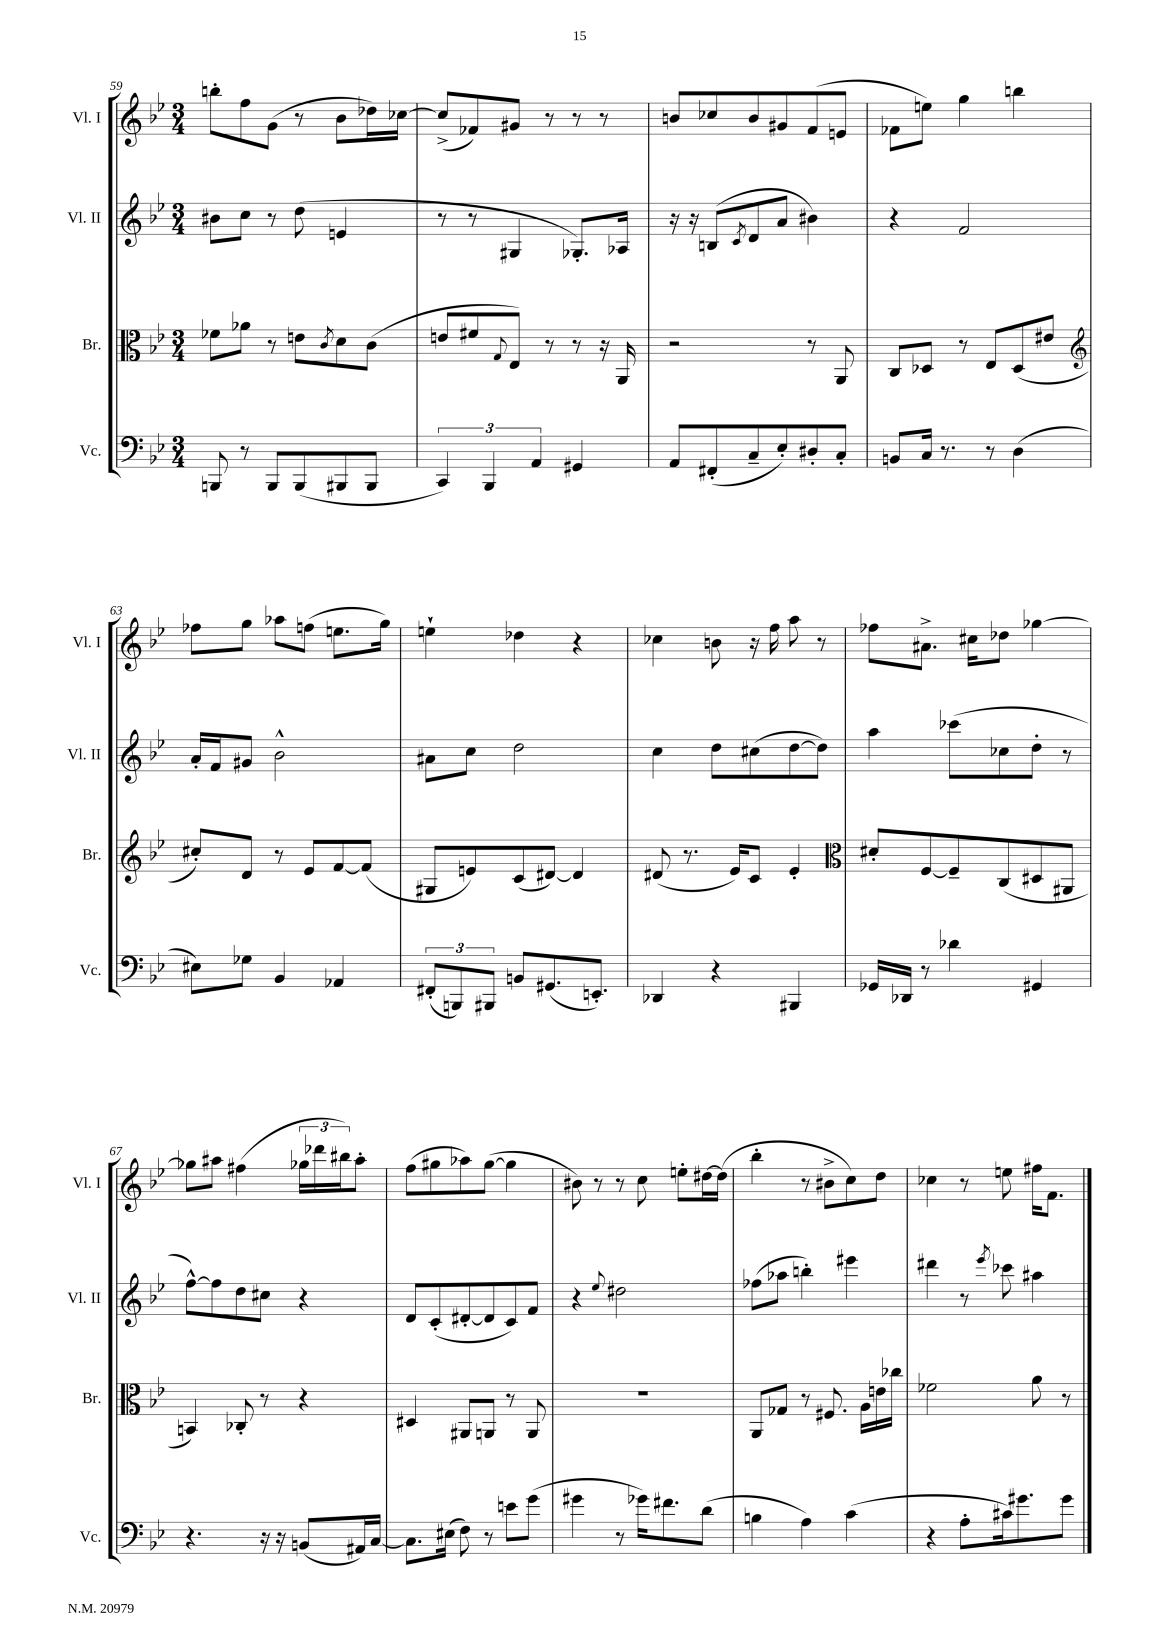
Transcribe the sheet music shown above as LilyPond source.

<<
\new StaffGroup <<
\new Staff = "s0" \with { instrumentName = "Vl. I" shortInstrumentName = "Vl. I" } {
    \clef treble \key bes \major \numericTimeSignature \time 3/4
    b''8-. f''8 g'8( r8 bes'8 des''16) ces''16~ |
    ces''8->( fes'8) gis'8 r8 r8 r8 |
    b'8 ces''8 b'8 gis'8 f'8( e'8 |
    fes'8 e''8) g''4 b''4 |
    fes''8 g''8 aes''8 f''8( e''8. g''16) |
    e''4-! des''4 r4 |
    ces''4 b'8 r16 f''16 a''8 r8 |
    fes''8 ais'8.-> cis''16 des''8 ges''4~ |
    ges''8 ais''8 fis''4( \tuplet 3/2 { ges''16 des'''16 bis''16) } ais''8-. |
    f''8( gis''8 aes''8) gis''8~( gis''4 |
    bis'8) r8 r8 c''8 e''8-. dis''16~ dis''16( |
    bes''4-. r8 bis'8-> c''8) d''8 |
    ces''4 r8 e''8 fis''16 f'8. \bar "|." |
}
\new Staff = "s1" \with { instrumentName = "Vl. II" shortInstrumentName = "Vl. II" } {
    \clef treble \key bes \major \numericTimeSignature \time 3/4
    bis'8 c''8 r8 d''8( e'4 |
    r8 r8 gis4 ges8.-.) aes16 |
    r16 r16 b8( \acciaccatura { c'8 } d'8 a'8 bis'4) |
    r4 f'2 |
    a'16-. f'16 gis'8 bes'2-^ |
    ais'8 c''8 d''2 |
    c''4 d''8 cis''8( d''8~ d''8) |
    a''4 ces'''8( ces''8 d''8-. r8 |
    f''8~-^) f''8 d''8 cis''8 r4 |
    d'8 c'8-.( dis'8~-. dis'8 c'8) f'8 |
    r4 \appoggiatura { ees''8 } dis''2 |
    fes''8( aes''8 b''4-.) eis'''4 |
    dis'''4 r8 \acciaccatura { ees'''8 } ces'''8 ais''4 \bar "|." |
}
\new Staff = "s2" \with { instrumentName = "Br." shortInstrumentName = "Br." } {
    \clef alto \key bes \major \numericTimeSignature \time 3/4
    fes'8 aes'8 r8 e'8 \acciaccatura { c'8 } d'8 c'8( |
    e'8 fis'8 \appoggiatura { g8 } ees8) r8 r8 r16 a,16 |
    r2 r8 a,8 |
    c8 des8 r8 ees8 des8( eis'8 |
    \clef treble cis''8-.) d'8 r8 ees'8 f'8~ f'8( |
    gis8 e'8) c'8( dis'8~) dis'4 |
    dis'8( r8. ees'16) c'8 ees'4-. |
    \clef alto dis'8-. f8~ f8-- c8( dis8 ais,8 |
    b,4) ces8-. r8 r4 |
    dis4 ais,8 a,8 r8 a,8 |
    R2. |
    a,8 ges8 r8 fis8. a16 e'16 ces''16 |
    fes'2 a'8 r8 \bar "|." |
}
\new Staff = "s3" \with { instrumentName = "Vc." shortInstrumentName = "Vc." } {
    \clef bass \key bes \major \numericTimeSignature \time 3/4
    b,,8 r8 b,,8 b,,8( bis,,8 bis,,8 |
    \tuplet 3/2 { c,4) bes,,4 a,4 } gis,4 |
    a,8 fis,8-.( c8-- ees8-.) dis8-. c8-. |
    b,8 c16 r8. r8 d4( |
    eis8) ges8 bes,4 aes,4 |
    \tuplet 3/2 { fis,8-.( b,,8) bis,,8 } b,8 gis,8.( e,8.-.) |
    des,4 r4 bis,,4 |
    ges,16 des,16 r8 des'4 gis,4 |
    r4. r16 r16 b,8( ais,16) c16~ |
    c8. eis16( f8) r8 e'8 g'8( |
    gis'4 r8 ges'16) fis'8. d'8( |
    b4 a4) c'4( |
    r4 a8-. cis'16) gis'8. gis'8 \bar "|." |
}
>>
>>
\layout { \context { \Score currentBarNumber = #59 } }
